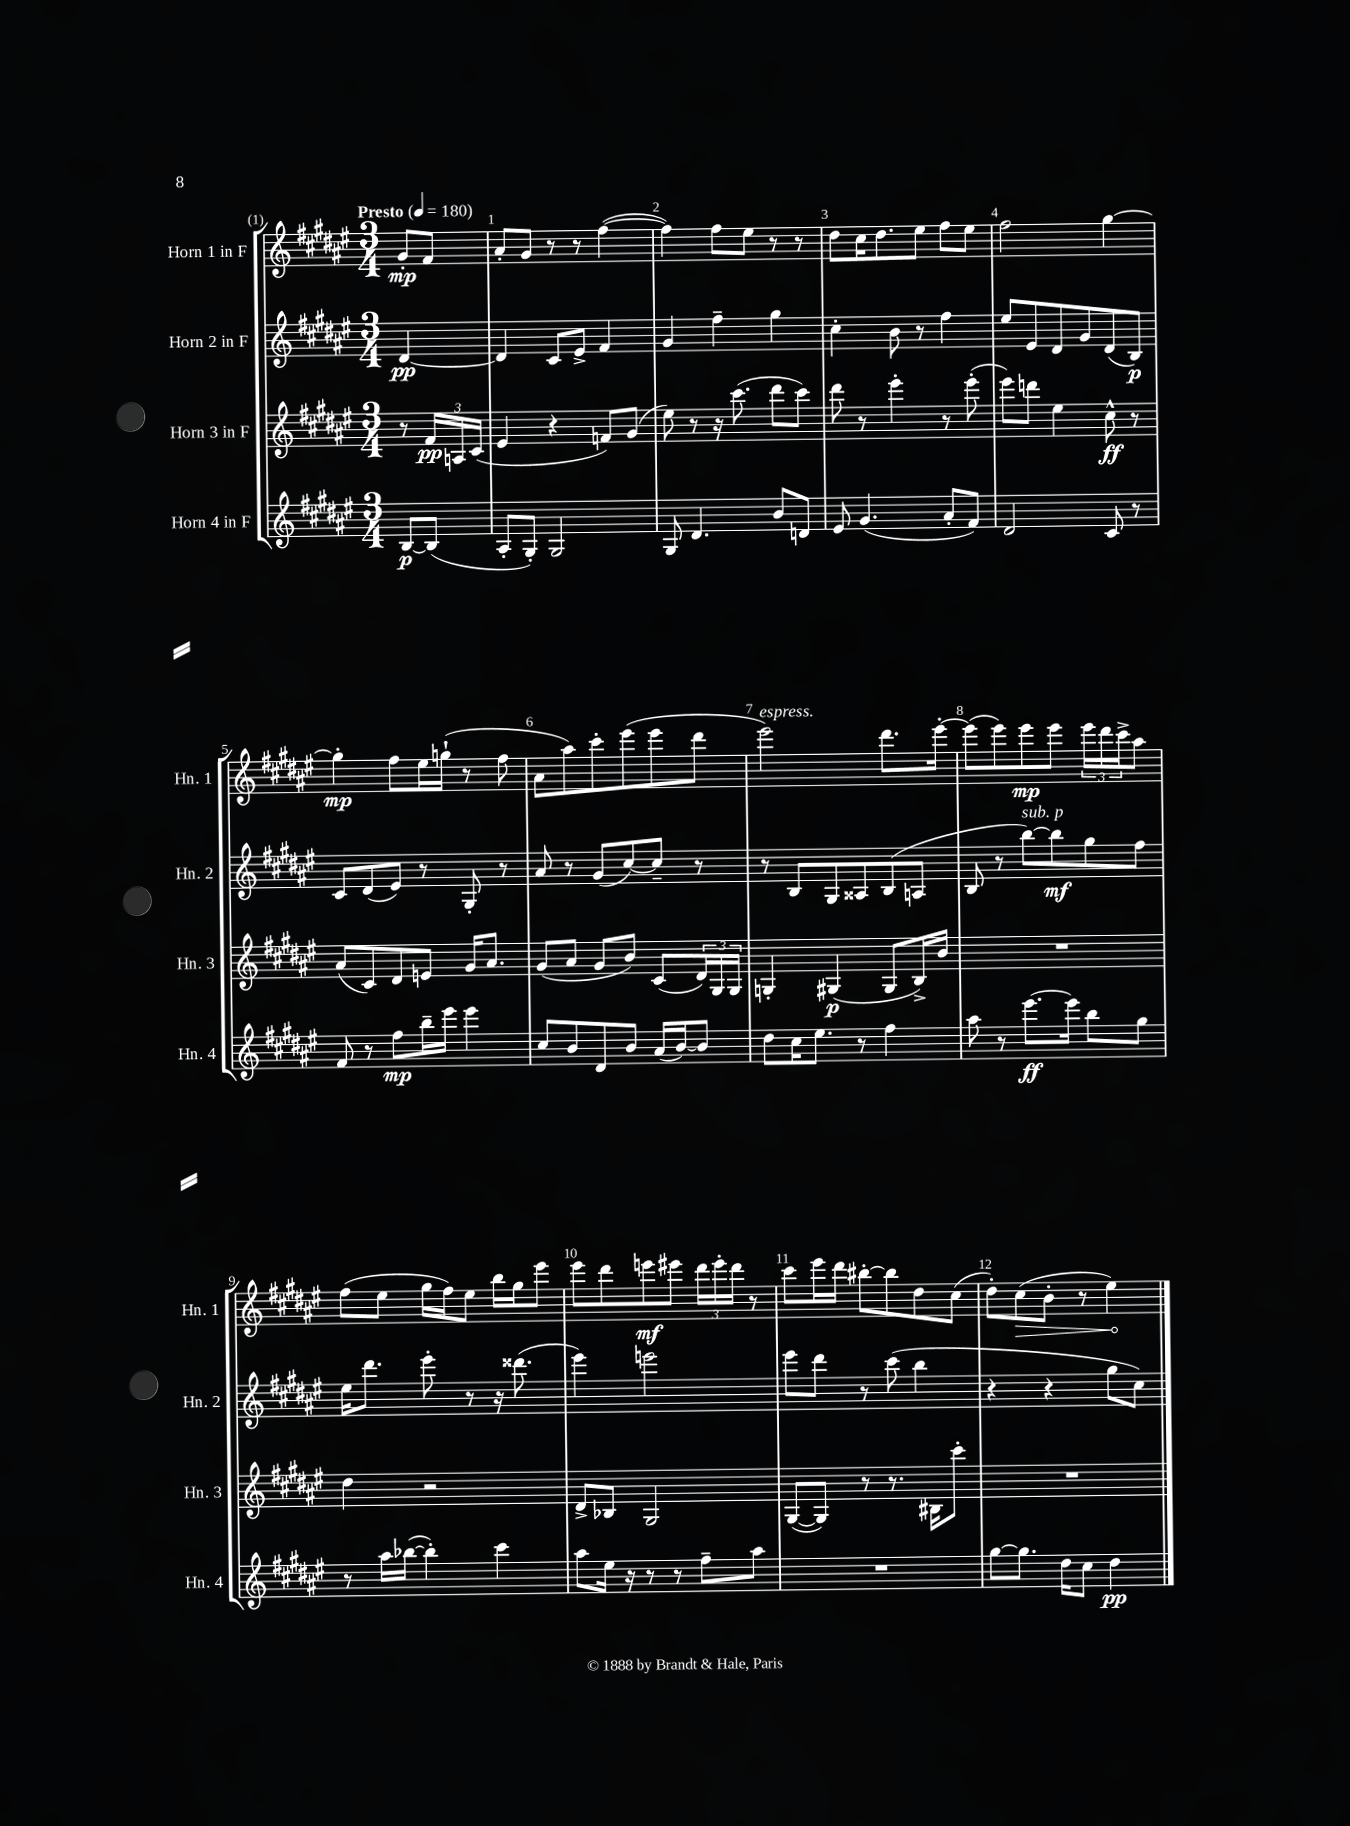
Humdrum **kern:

**kern	**kern	**kern	**kern
*staff4	*staff3	*staff2	*staff1
*clefG2	*clefG2	*clefG2	*clefG2
*k[f#c#g#d#a#e#]	*k[f#c#g#d#a#e#]	*k[f#c#g#d#a#e#]	*k[f#c#g#d#a#e#]
*M3/4	*M3/4	*M3/4	*M3/4
*MM180	*MM180	*MM180	*MM180
[8B	8r	[4d#	8g#'
(8B]	24f#	.	8f#
.	24A	.	.
.	(24c#	.	.
=	=	=	=
8A#'	4e#	4d#]	8a#'
8G#')	.	.	8g#
2G#	4r	8c#	8r
.	.	8e#^	8r
.	8f)	4f#	([4ff#
.	(8g#	.	.
=	=	=	=
8G#	8ee#)	4g#	4ff#])
4.d#	8r	.	.
.	16r	4ff#~	8ff#
.	(8.ccc#	.	.
.	.	.	8ee#
8b	8ddd#	4gg#	8r
8d	8ccc#)	.	8r
=	=	=	=
8e#	8ddd#	4cc#'	8dd#
(4.g#	8r	.	16cc#
.	.	.	8.dd#
.	4eee#'	8b	.
.	.	8r	8ee#
8a#'	8r	4ff#	8ff#
8f#)	(8eee#'	.	8ee#
=	=	=	=
2d#	8eee#)	8ee#	2ff#
.	8ddd	8e#	.
.	4ee#	8d#	.
.	.	8g#	.
8c#	8cc#^^	(8d#	[4gg#
8r	8r	8B)	.
=	=	=	=
8f#	(8a#	8c#	4gg#']
8r	8c#)	(8d#	.
8ff#	8d#	8e#)	8ff#
16bb~	8e	8r	16ee#
16eee#	.	.	(16gg`
4eee#	16g#	8G#'	8r
.	8.a#	.	.
.	.	8r	8ff#
=	=	=	=
8cc#	(8g#	8a#	8a#
8b	8a#	8r	8aa#)
8d#	8g#	(8g#	8ccc#'
8b	8b)	[8cc#)	(8eee#
(16a#	(8c#	8cc#~]	8eee#
[16b)	.	.	.
8b]	24d#)	8r	8ddd#
.	24G#	.	.
.	24G#	.	.
=	=	=	=
8dd#	4G'	8r	2eee#)
16cc#	.	8B	.
8.ee#	.	.	.
.	(4G#	8G#	.
8r	.	8A##	.
4ff#	8G#	(8B	8.ddd#
.	16B^)	8A	.
.	16b	.	[16eee#'
=	=	=	=
8aa#	2.r	8B	(8eee#]
8r	.	8r	8eee#)
[8.eee#	.	[8bb)	8eee#
.	.	8bb]	8eee#
16eee#]	.	.	.
8bb	.	8gg#	24eee#
.	.	.	24ddd#
.	.	.	24ccc#^
8gg#	.	8ff#	8aa#
=	=	=	=
8r	4dd#	16ee#	(8ff#
.	.	8.ddd#	.
16aa#	.	.	8ee#
([16bb-	.	.	.
4bb-'])	2r	8eee#'	16gg#
.	.	.	16ff#)
.	.	8r	8ee#
4ccc#	.	16r	16bb
.	.	(8.ddd##	16gg#
.	.	.	8eee#
=	=	=	=
8aa#	8d#^	4eee#)	8eee#
16ee#	8B-	.	8ddd#
16r	.	.	.
8r	2G#	2eee	8eee
8r	.	.	8eee#
8ff#~	.	.	24ddd#
.	.	.	24eee#'
.	.	.	24ddd#
8aa#	.	.	8r
=	=	=	=
2.r	([8G#	8eee#	8ccc#
.	8G#])	8ddd#	16eee#
.	.	.	16ddd#
.	8r	8r	[8bb#'
.	8.r	(8ccc#	8bb#]
.	.	4bb	8dd#
.	16B#	.	.
.	8ccc#'	.	(8cc#
=	=	=	=
[8gg#	2.r	4r	8dd#')
8.gg#]	.	.	(8cc#
.	.	4r	8b'
16dd#	.	.	.
8cc#	.	.	8r
4dd#	.	8gg#	4ee#)
.	.	8cc#)	.
==	==	==	==
*-	*-	*-	*-
